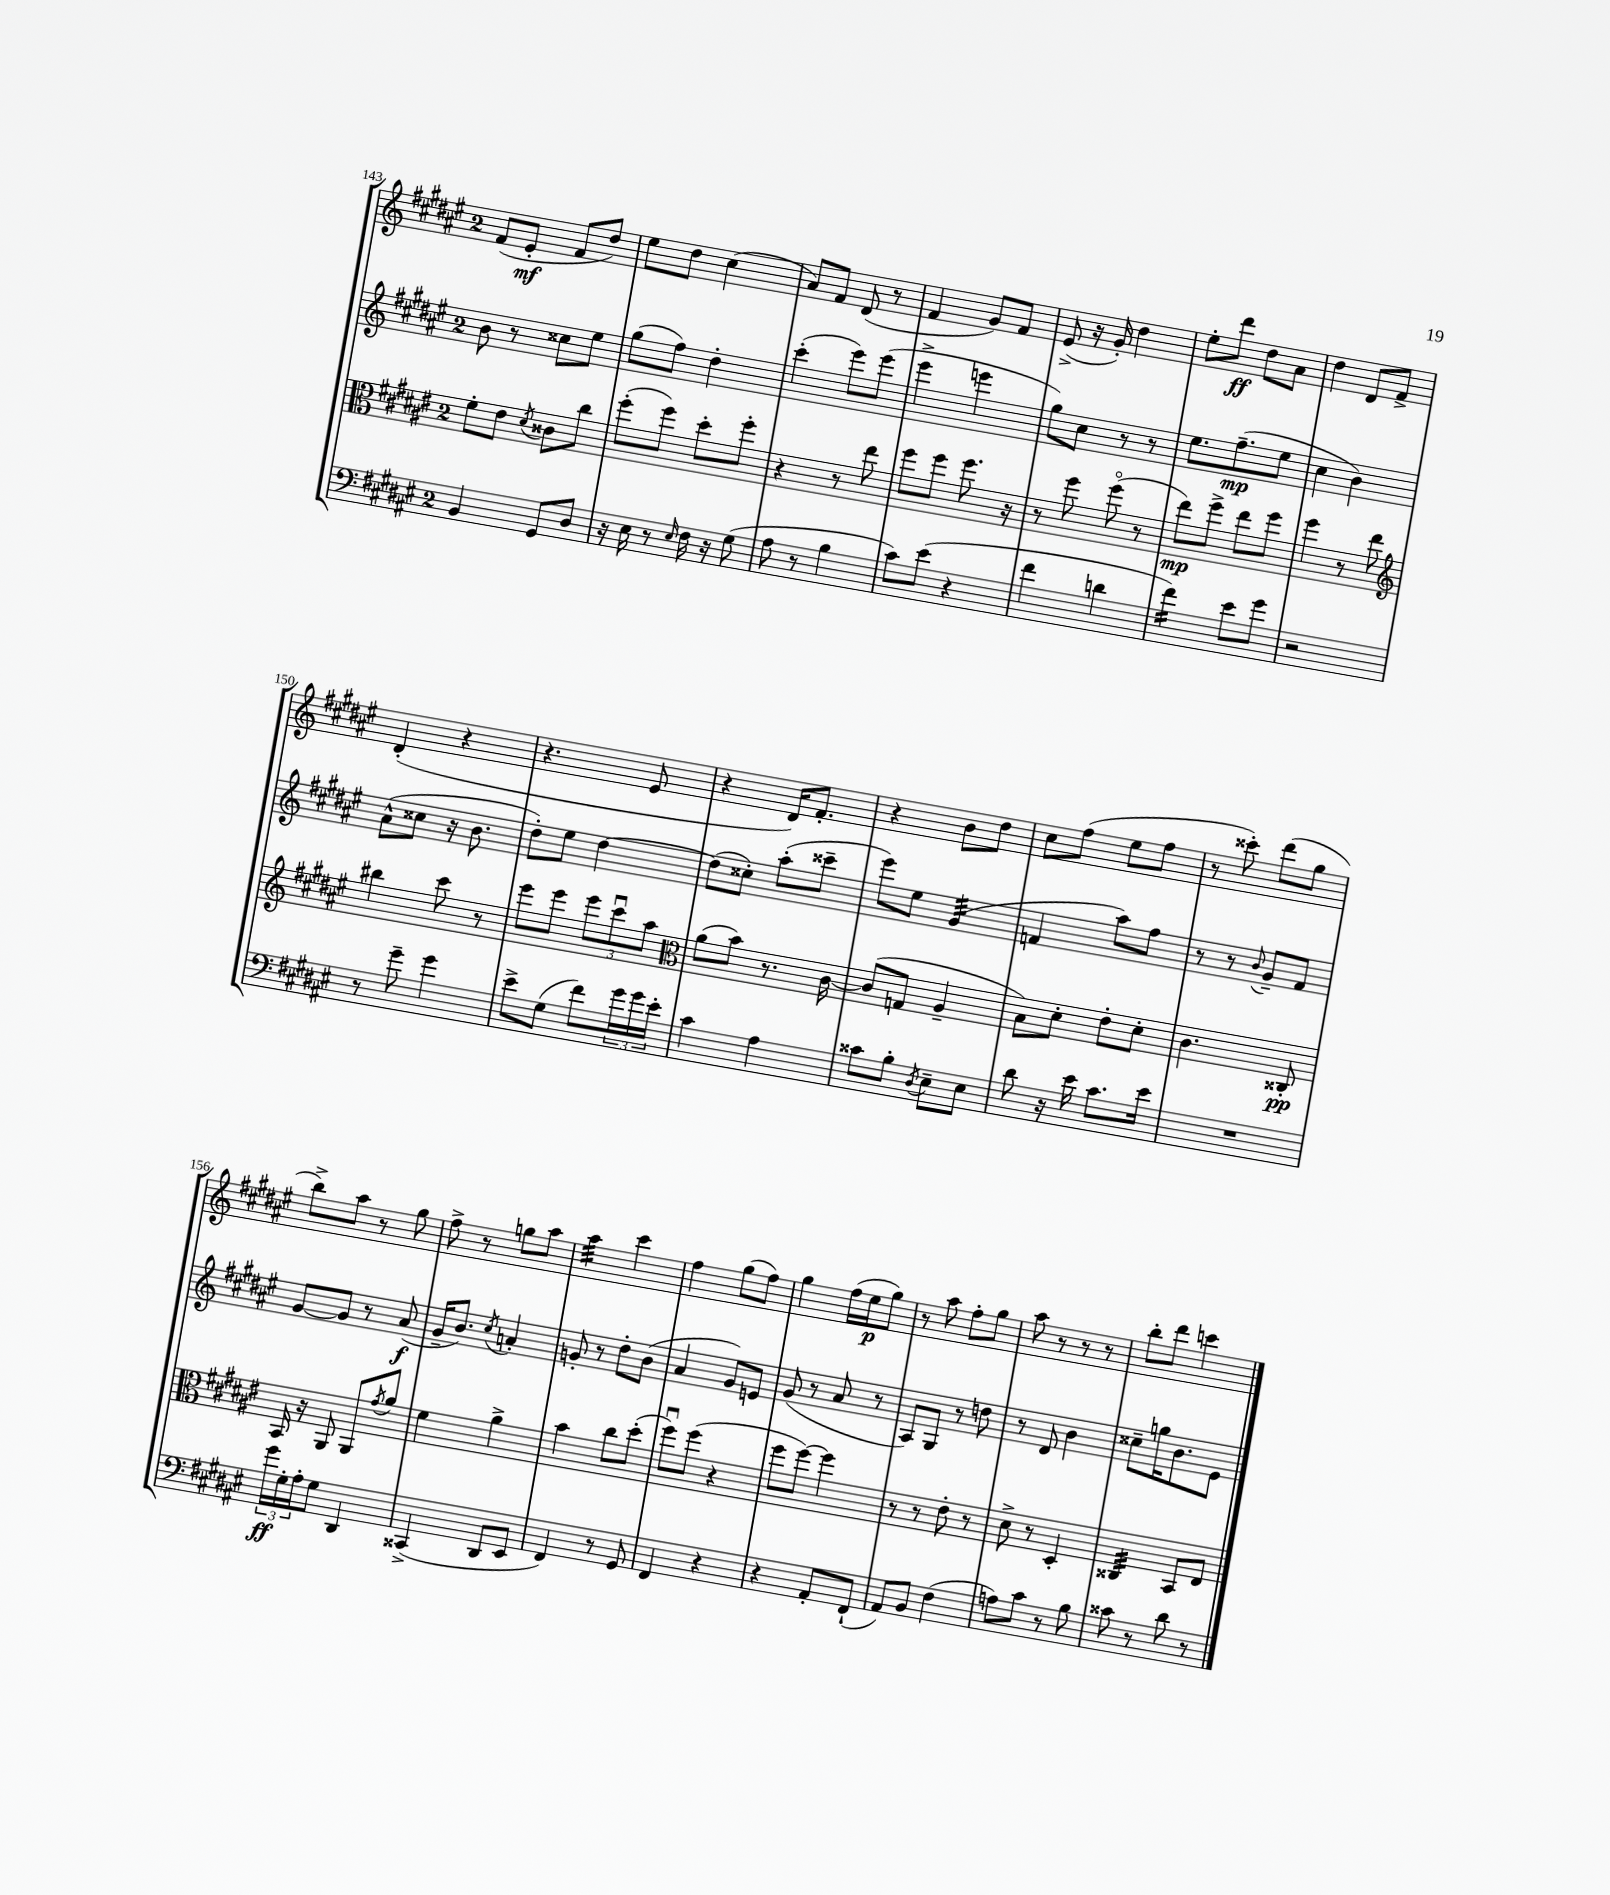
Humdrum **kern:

**kern	**kern	**kern	**kern
*staff4	*staff3	*staff2	*staff1
*clefF4	*clefC3	*clefG2	*clefG2
*k[f#c#g#d#a#e#]	*k[f#c#g#d#a#e#]	*k[f#c#g#d#a#e#]	*k[f#c#g#d#a#e#]
*M2/4	*M2/4	*M2/4	*M2/4
4BB	8f#'	8b	(8f#
.	8e#	8r	8e#'
.	8qd#	.	.
8GG#	8c##	8cc##	8f#
8D#	8cc#	8ee#	8dd#)
=	=	=	=
16r	(8ff#'	(8gg#	8ee#
16E#	.	.	.
8r	8ff#)	8ff#)	8dd#
16qqE#	.	.	.
16F#	8dd#'	4dd#'	(4cc#
16r	.	.	.
(8G#	8ff#'	.	.
=	=	=	=
8A#	4r	(4ccc#'	8a#)
8r	.	.	8f#
4B	8r	8eee#)	(8d#
.	8ee#	(8eee#	8r
=	=	=	=
8c#)	8ff#	4eee#^	4f#
(8e#	8ff#	.	.
4r	8.ff#	4eee	8g#)
.	.	.	8f#
.	16r	.	.
=	=	=	=
4f#	8r	8gg#)	(8e#^
.	8ff#	8cc#	16r
.	.	.	16g#')
4d	(8ff#o	8r	4dd#
.	8r	8r	.
=	=	=	=
4f#)	8ee#)	8.ee#	8ee#'
.	8ff#^	.	8ddd#
.	.	(8.ff#~	.
8e#	8ee#	.	8dd#
8g#	8ff#	8ee#	8a#
=	=	=	=
2r	4ff#	4cc#	4dd#
.	8r	4b)	8d#
.	8ee#	.	8f#^
=	=	=	=
*	*clefG2	*	*
8r	4bb#	(8a#^^	(4d#'
8g#~	.	8cc##	.
4g#	8ccc#	16r	4r
.	.	8.b	.
.	8r	.	.
=	=	=	=
8e#^	8eee#	8dd#')	4.r
(8G#	8eee#	8ee#	.
8f#)	12eee#	[4dd#	.
.	12ccc#u	.	.
24g#	.	.	8e#
24g#	12aa#	.	.
24e#'	.	.	.
=	=	=	=
*	*clefC3	*	*
4c#	(8a#	(8dd#]	4r
.	8b)	8cc##')	.
4A#	8.r	(8aa#'	16d#)
.	.	.	8.f#'
.	.	8ccc##~	.
.	[16c#	.	.
=	=	=	=
8c##	(8c#]	8eee#)	4r
8B'	8G	8ee#	.
8qD#	.	.	.
8E#~	4A#~	(4g#	8b
8E#	.	.	8dd#
=	=	=	=
8d#	8B)	4f	8cc#
16r	8d#'	.	(8ff#
16e#	.	.	.
8.c#	8e#'	8aa#)	8ee#
.	8d#'	8ff#	8ff#
16e#	.	.	.
=	=	=	=
2r	4.c#	8r	8r
.	.	8r	8ccc##')
.	.	8qqb	.
.	.	8g#~	(8ddd#
.	8C##'	8f#	8gg#
=	=	=	=
24g#	16BB	[8g#	8bb^)
24G#'	.	.	.
.	16r	.	.
24A#'	.	.	.
8G#	8AA#	8g#]	8aa#
4DD#	8AA#	8r	8r
.	8qg#	.	.
.	8a#	(8a#	8gg#
=	=	=	=
(4CC##^	4f#	16g#~	8ff#^
.	.	8.b)	.
.	.	.	8r
.	.	8qcc#	.
8DD#	4a#^	4a'	8gg
8EE#	.	.	8aa#
=	=	=	=
4FF#)	4b	8g'	4aa#
.	.	8r	.
8r	8cc#	8dd#'	4ccc#
8GG#	(8dd#'	(8b	.
=	=	=	=
4FF#	8ff#u)	4a#	4ff#
.	(8ff#	.	.
4r	4r	8g#)	(8gg#
.	.	8e	8ff#)
=	=	=	=
4r	8ff#	(8g#	4gg#
.	[8ff#)	8r	.
8AA#'	4ff#]	8a#	(16ff#
.	.	.	16ee#
(8FF#`	.	8r	8gg#)
=	=	=	=
8AA#)	8r	8A#)	8r
8BB	8r	8G#	8aa#
(4F#	8e#'	8r	8ff#'
.	8r	8dd	8gg#
=	=	=	=
8A)	8d#^	8r	8aa#
8c#	8r	8d#	8r
8r	4D#'	4b	8r
8B	.	.	8r
=	=	=	=
8c##	4C##	8cc##~	8bb'
8r	.	16gg	8ddd#
.	.	8.b	.
8d#	8BB	.	4ccc
8r	8E#	8e#	.
==	==	==	==
*-	*-	*-	*-
